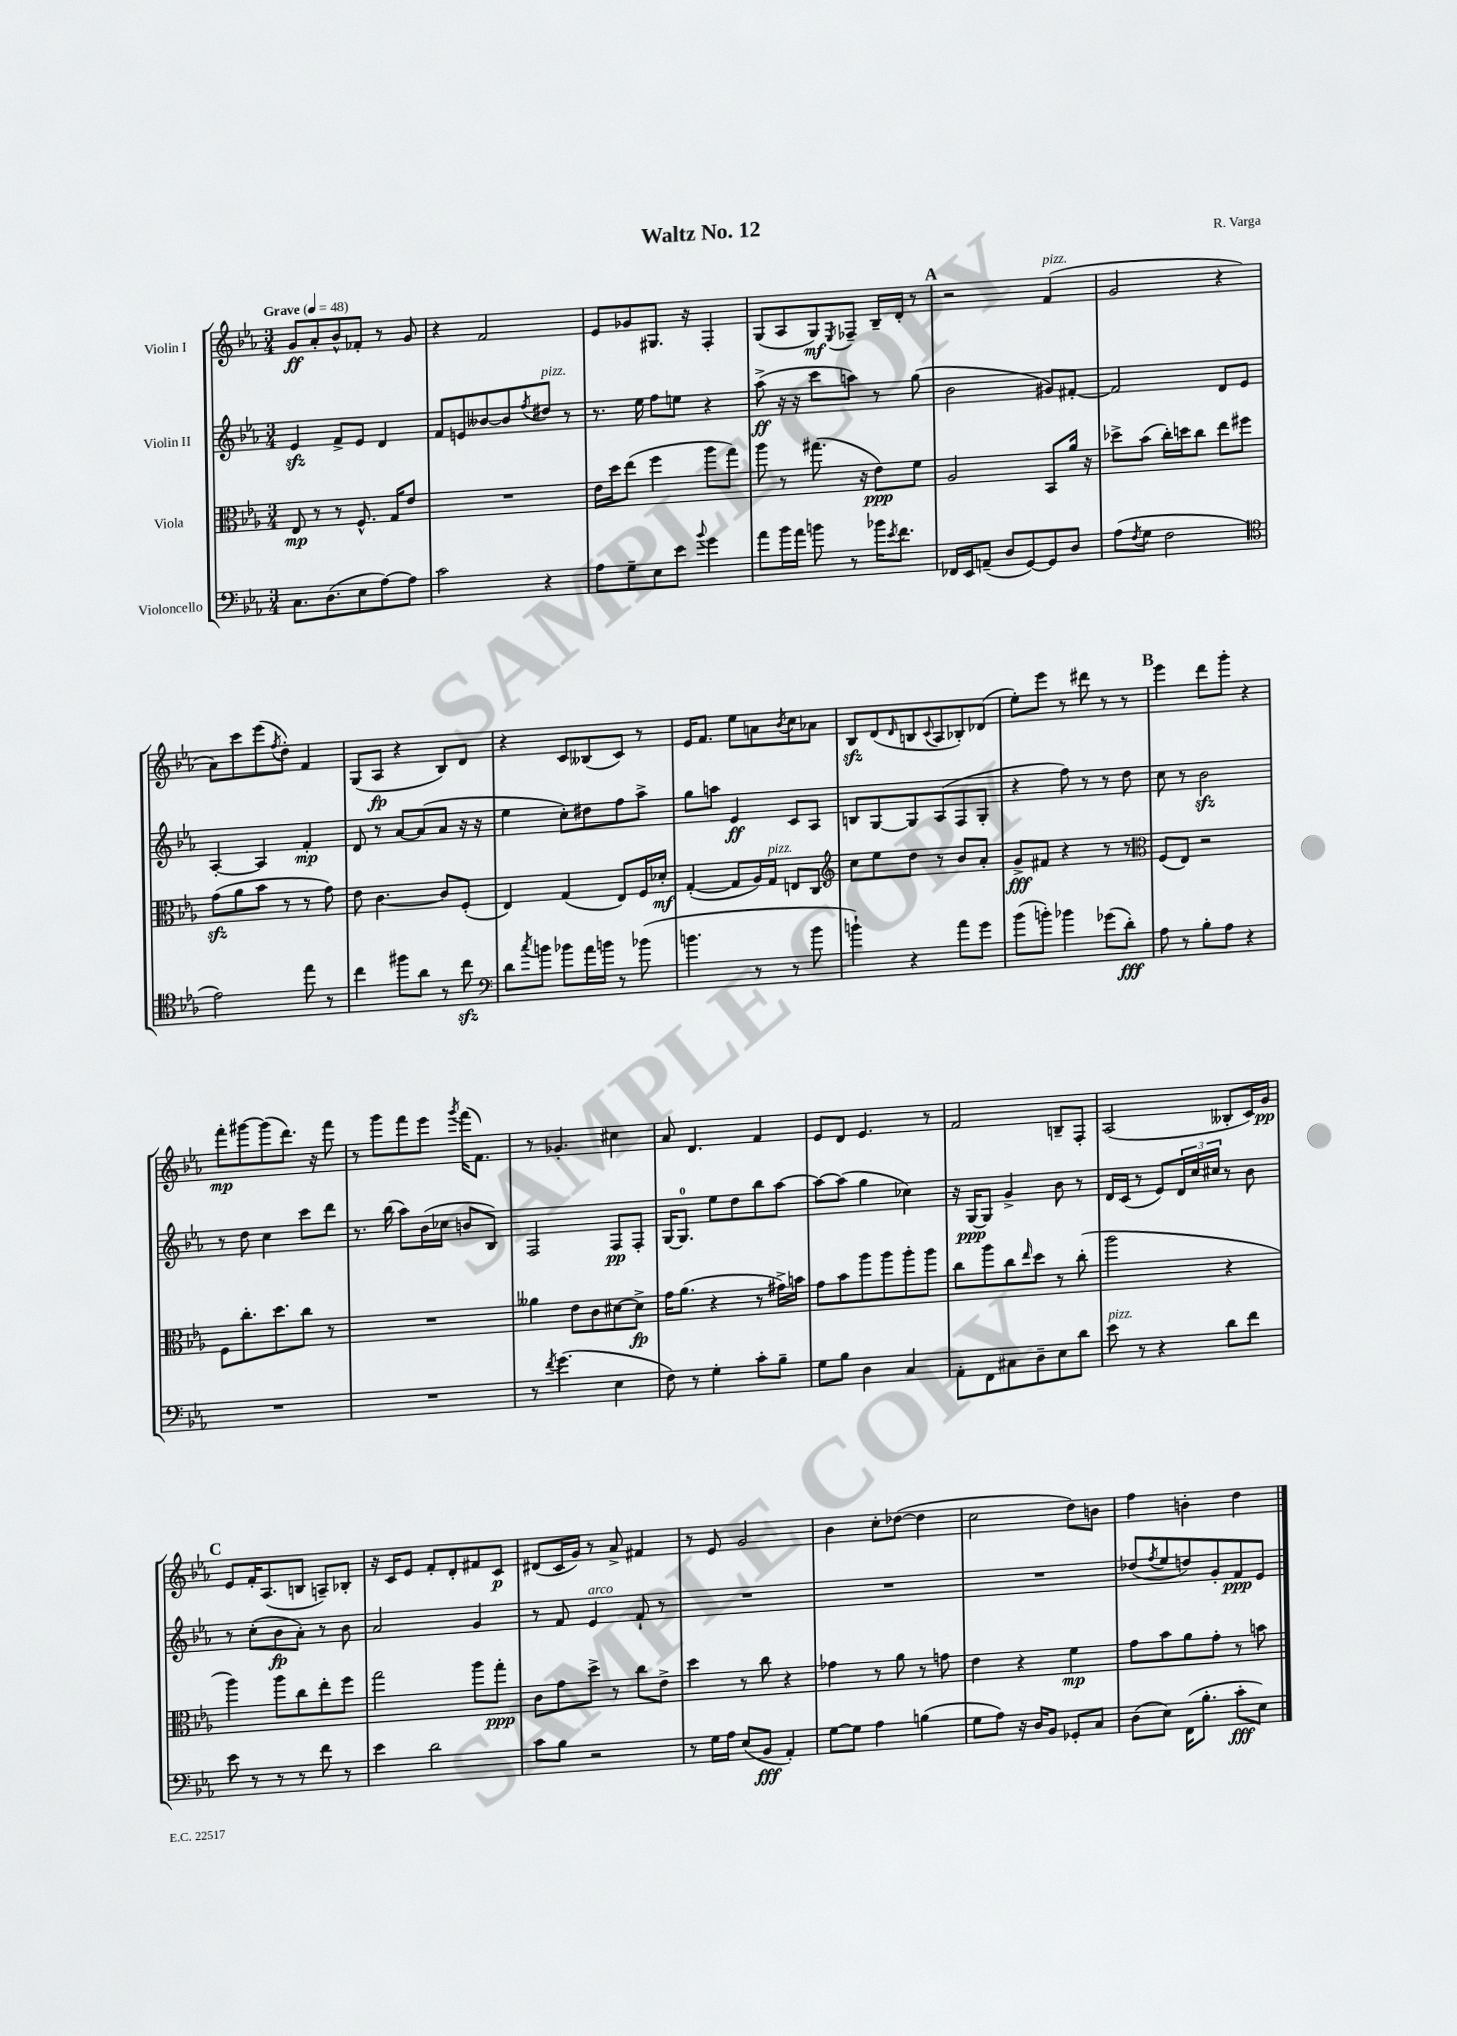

**kern	**dynam	**kern	**dynam	**kern	**dynam	**kern	**dynam
*part4	*part4	*part3	*part3	*part2	*part2	*part1	*part1
*staff4	*staff4	*staff3	*staff3	*staff2	*staff2	*staff1	*staff1
*I"Violoncello	*	*I"Viola	*	*I"Violin II	*	*I"Violin I	*
*clefF4	*	*clefC3	*	*clefG2	*	*clefG2	*
*k[b-e-a-]	*	*k[b-e-a-]	*	*k[b-e-a-]	*	*k[b-e-a-]	*
*M3/4	*	*M3/4	*	*M3/4	*	*M3/4	*
*MM48	*	*MM48	*	*MM48	*	*MM48	*
=1	=1	=1	=1	=1	=1	=1	=1
!	!	!	!	!	!	!LO:TX:a:B:t=Grave	!
8.C\L	.	8E-/	mp	4e-zz/	.	8g/L	ff
.	.	8r	.	.	.	8a-'/	.
(8.D\	.	.	.	.	.	.	.
.	.	8r	.	8f^/L	.	8b-^^/	.
8E-\	.	8.F^^/	.	8e-/J	.	8f-X'/J	.
[8A-\)	.	.	.	4d/	.	8r	.
.	.	16G/KL	.	.	.	.	.
8A-\J]	.	8e-/J	.	.	.	8g/	.
=2	=2	=2	=2	=2	=2	=2	=2
2c\	.	2.r	.	8f/L	.	4r	.
.	.	.	.	8en/	.	.	.
.	.	.	.	[8b--X/	.	2f/	.
.	.	.	.	8b--/]	.	.	.
.	.	.	.	8qff/	.	.	.
!	!	!	!	!LO:TX:a:i:t=pizz.	!	!	!
4r	.	.	.	8dd#X/J	.	.	.
.	.	.	.	8r	.	.	.
=3	=3	=3	=3	=3	=3	=3	=3
8A-\L	.	16e-\LL	.	8.r	.	8e-/L	.
.	.	16dd\J	.	.	.	.	.
8G~\	.	(8ee-\J	.	.	.	8g-X/	.
.	.	.	.	16ee-\	.	.	.
8E-\	.	4ff\	.	8ff\L	.	8.G#X/J	.
8e-\J	.	.	.	8een\J	.	.	.
.	.	.	.	.	.	16r	.
8qqb-/	.	.	.	.	.	.	.
4g\	.	8aa-\L	.	4r	.	4F'/	.
.	.	8gg\J)	.	.	.	.	.
=4	=4	=4	=4	=4	=4	=4	=4
8a-\L	.	8aa-\	.	(8aa-^\	ff	(8G/L	.
16b-\L	.	8r	.	16r	.	8A-/	.
16a-\JJ	.	.	.	16r	.	.	.
8bn\	.	(8.gg#X\	.	8ccc\L	.	8G/)	mf
.	.	.	.	.	.	8qE-/	.
8r	.	.	.	8aan\J)	.	8F-X~/J	.
.	.	16r	.	.	.	.	.
16b-X\KL	.	8e-\L)	ppp	8r	.	16B-~/LL	.
8qe-/	.	.	.	.	.	.	.
8.f\J	.	.	.	.	.	16d'/JJ	.
.	.	8f\J	.	(8gg\	.	8r	.
!!LO:REH:place=s1:t=A
=5	=5	=5	=5	=5	=5	=5	=5
16FF-X/LL	.	2A-/	.	2b-\	.	2r	.
16EE-/J	.	.	.	.	.	.	.
(8AAn~/J	.	.	.	.	.	.	.
8D/L	.	.	.	.	.	.	.
[8GG/)	.	.	.	.	.	.	.
!	!	!	!	!	!	!LO:TX:a:i:t=pizz.	!
8GG/]	.	8BB-/L	.	8g#X/L)	.	(4f/	.
8D/J	.	16a-/Jk	.	[8f#X'/J	.	.	.
.	.	16r	.	.	.	.	.
=6	=6	=6	=6	=6	=6	=6	=6
(8A-\L	.	8dd-X^\L	.	2f#/]	.	2g/	.
8qF/	.	.	.	.	.	.	.
8G\J	.	(8b-\J	.	.	.	.	.
2F\	.	16cc'\LL)	.	.	.	.	.
.	.	16ddn\J	.	.	.	.	.
.	.	8cc\J	.	.	.	.	.
.	.	8ee-\L	.	8d/L	.	4r	.
.	.	8ff#X\J	.	8e-/J	.	.	.
!!LO:LB:g=z
=7	=7	=7	=7	=7	=7	=7	=7
*clefC4	*	*	*	*	*	*	*
2e-\)	.	(8gzz\L	.	[4A-'/	.	8a-\L)	.
.	.	8a-\	.	.	.	8ccc\	.
.	.	8b-\J	.	4A-/]	.	(8eee-\	.
.	.	.	.	.	.	8qff/	.
.	.	8r	.	.	.	8dd'\J)	.
8ee-\	.	8r	.	4f'/	mp	4f/	.
8r	.	8g\)	.	.	.	.	.
=8	=8	=8	=8	=8	=8	=8	=8
4cc\	.	8e-\	.	8d/	.	(8G/L	.
.	.	[4.c\	.	8r	.	8A-/J	fp
8ff#X\L	.	.	.	[8a-/L	.	4r	.
8a-\J	.	.	.	(8a-/]	.	.	.
8r	.	8c/L]	.	8a-/J	.	8B-/L)	.
8cczz\	.	(8F'/J	.	16r	.	8d/J	.
.	.	.	.	16r	.	.	.
=9	=9	=9	=9	=9	=9	=9	=9
*clefF4	*	*	*	*	*	*	*
8d\L	.	4E-/)	.	4ee-\	.	4r	.
8qcc/	.	.	.	.	.	.	.
8bn\J	.	.	.	.	.	.	.
8b-X\L	.	(4G/	.	8cc'\L)	.	8c/L	.
16a-\L	.	.	.	8dd#X\	.	(8B--X/	.
16bn\JJ	.	.	.	.	.	.	.
8r	.	8E-/L)	.	8ff\	.	8c/J)	.
(8b-X\	.	16F/L	.	8aa-^\J	.	8r	.
.	.	16d-X'/JJ	mf	.	.	.	.
=10	=10	=10	=10	=10	=10	=10	=10
4.bn\	.	([4G'/	.	8gg\L	.	16e-/KL	.
.	.	.	.	.	.	8.f/J	.
.	.	.	.	8aan\J	.	.	.
.	.	8G/L]	.	4e-/	ff	8ee-\L	.
8r	.	16A-/L)	.	.	.	8an\	.
!	!	!LO:TX:a:i:t=pizz.	!	!	!	!	!
.	.	16G/JJ	.	.	.	.	.
.	.	.	.	.	.	8qb-/	.
8r	.	8En/L	.	8c/L	.	8cc\	.
8b\	.	8C/J	.	8A-/J	.	8a-X\J	.
=11	=11	=11	=11	=11	=11	=11	=11
*	*	*clefG2	*	*	*	*	*
4bn`\)	.	8cc\L	.	8Bn/L	.	8B-zz/L	.
.	.	8ee-\	.	[8G/	.	(8d/	.
.	.	.	.	.	.	16qqd/	.
4r	.	8dd\J	.	8G/]	.	8Bn/	.
.	.	.	.	.	.	8qqc/	.
.	.	8r	.	(8A-/	.	8A-/	.
8a-\L	.	8b-/L	.	8F/	.	8B-X'/)	.
8g\J	.	8a-'/J	.	8G'/J	.	(8d-X/J	.
=12	=12	=12	=12	=12	=12	=12	=12
(8b-\L	.	8g^/L	fff	4r	.	8ee-'\L)	.
8bn'\J)	.	8f#X/J	.	.	.	8eee-\J	.
4b-X\	.	4r	.	8ff\)	.	8r	.
.	.	.	.	8r	.	8ddd#X\	.
(8g-X\L	.	8r	.	8r	.	8r	.
8d'\J)	fff	8r	.	8dd\	.	8r	.
!!LO:REH:place=s1:t=B
=13	=13	=13	=13	=13	=13	=13	=13
*	*	*clefC3	*	*	*	*	*
8A-\	.	(8F/L	.	8cc\	.	4eee-\	.
8r	.	8E-/J)	.	8r	.	.	.
8B-'\L	.	2r	.	2b-zz\	.	8ddd\L	.
8A-\J	.	.	.	.	.	8ggg'\J	.
4r	.	.	.	.	.	4r	.
!!LO:LB:g=z
=14	=14	=14	=14	=14	=14	=14	=14
2.r	.	8F\L	.	8r	.	8fff'\L	mp
.	.	8.cc'\	.	8dd\	.	[8ggg#X\	.
.	.	.	.	4cc\	.	(8ggg#\]	.
.	.	8.dd\	.	.	.	.	.
.	.	.	.	.	.	8.ddd\J)	.
.	.	8cc\J	.	8ccc\L	.	.	.
.	.	.	.	.	.	16r	.
.	.	8r	.	8ddd\J	.	8fff\	.
=15	=15	=15	=15	=15	=15	=15	=15
2.r	.	2.r	.	8.r	.	8r	.
.	.	.	.	.	.	8ggg\L	.
.	.	.	.	(16bb-\	.	.	.
.	.	.	.	8aa-\L)	.	8fff\	.
.	.	.	.	(16b-\L	.	8eee-\J	.
.	.	.	.	16cc-X\JJ	.	.	.
.	.	.	.	.	.	8qggg/	.
.	.	.	.	8bn/L	.	(16fff\KL	.
.	.	.	.	.	.	8.f\J)	.
.	.	.	.	8B-/J)	.	.	.
=16	=16	=16	=16	=16	=16	=16	=16
8r	.	4a--X\	.	2F/	.	8r	.
8qf/	.	.	.	.	.	.	.
(4.g\	.	.	.	.	.	4.g-X'/	.
.	.	8e-\L	.	.	.	.	.
.	.	8c\	.	.	.	.	.
4E-\	.	[8d#X\	.	8F/L	pp	4cc#X\	.
.	.	8d#^\J]	fp	8F'/J	.	.	.
=17	=17	=17	=17	=17	=17	=17	=17
8F\)	.	16g\KL	.	[16G/KL	.	8a-/	.
.	.	(8.a-\J	.	8.G/J]	.	.	.
8r	.	.	.	.	.	4.d/	.
4G'\	.	4r	.	8ee-\L	.	.	.
.	.	.	.	8dd\	.	.	.
8c'\L	.	8r	.	8bb-\	.	4f/	.
8B-~\J	.	16g#X^\LL)	.	[8aa-\J	.	.	.
.	.	16bn\JJ	.	.	.	.	.
=18	=18	=18	=18	=18	=18	=18	=18
8G\L	.	8g\L	.	8aa-\L_	.	8e-/L	.
8B-\J	.	8b-\	.	(8aa-\J]	.	8d/J	.
4D\	.	8aa-\	.	4gg\	.	4.e-/	.
.	.	8aa-\	.	.	.	.	.
4C/	.	8aa-'\	.	4cc-X\)	.	.	.
.	.	8aa-\J	.	.	.	8r	.
=19	=19	=19	=19	=19	=19	=19	=19
8AA-'\L	.	8cc\L	.	16r	.	2f/	.
.	.	.	.	[16G/KL	ppp	.	.
8FF\	.	8aa-\	.	8G/J]	.	.	.
8C#X\	.	8cc\	.	4g^/	.	.	.
.	.	16qqee-/	.	.	.	.	.
8D~\	.	8dd\J	.	.	.	.	.
8E-\	.	8r	.	8b-\	.	8Bn~/L	.
8d\J	.	(8cc'\	.	8r	.	8F'/J	.
=20	=20	=20	=20	=20	=20	=20	=20
!LO:TX:a:i:t=pizz.	!	!	!	!	!	!	!
8e-\	.	2aa-\	.	16d/LL	.	(2A-/	.
.	.	.	.	(16c/JJ	.	.	.
8r	.	.	.	8r	.	.	.
4r	.	.	.	8e-/L)	.	.	.
.	.	.	.	24d/L	.	.	.
.	.	.	.	24cc/	.	.	.
.	.	.	.	24cc#X/JJ	.	.	.
8d\L	.	4r	.	8r	.	8B--X'/L	.
8f\J	.	.	.	8b-\	.	16c/L)	.
.	.	.	.	.	.	16g/JJ	pp
!!LO:LB:g=z
!!LO:REH:place=s1:t=C
=21	=21	=21	=21	=21	=21	=21	=21
8e-\	.	4aa-\)	.	8r	.	8e-/L	.
8r	.	.	.	(8cc'\L	.	16f'/K	.
.	.	.	.	.	.	(8.A-/	.
8r	.	8aa-\L	.	8b-\	fp	.	.
8r	.	8cc\	.	8a-'\J)	.	8Bn/J	.
8f\	.	8ee-'\	.	8r	.	8An~/L)	.
8r	.	8ff\J	.	8b-\	.	8B-X'/J	.
=22	=22	=22	=22	=22	=22	=22	=22
4e-\	.	2gg\	.	2a-/	.	16r	.
.	.	.	.	.	.	16c/KL	.
.	.	.	.	.	.	8e-/J	.
2d\	.	.	.	.	.	8f'/L	.
.	.	.	.	.	.	8d'/	.
.	.	8aa-\L	.	4g/	.	8f#X/	.
.	.	8gg'\J	ppp	.	.	8c/J	p
=23	=23	=23	=23	=23	=23	=23	=23
8c\L	.	8c\L	.	8r	.	(8d#X/L	.
8B-\J	.	8g\	.	8f/	.	16c/L	.
.	.	.	.	.	.	16g/JJ)	.
!	!	!	!	!LO:TX:a:i:t=arco	!	!	!
2r	.	8dd^\J	.	4e-/	.	8r	.
.	.	8r	.	.	.	8a-^/	.
.	.	8cc\L	.	8f`/	.	4f#X/	.
.	.	8e-^\J	.	8r	.	.	.
=24	=24	=24	=24	=24	=24	=24	=24
8r	.	4dd\	.	2.r	.	8r	.
16G\LL	.	.	.	.	.	8e-/	.
16A-\JJ	.	.	.	.	.	.	.
(8E-/L	.	8r	.	.	.	2g/	.
8BB-/J	fff	8cc\	.	.	.	.	.
4AA-'/)	.	4r	.	.	.	.	.
=25	=25	=25	=25	=25	=25	=25	=25
[8G\L	.	4g-X\	.	2.r	.	4b-\	.
8G\J]	.	.	.	.	.	.	.
4A-\	.	8r	.	.	.	8cc'\L	.
.	.	8a-\	.	.	.	([8dd-X\J	.
(4Bn\	.	8r	.	.	.	4dd-\]	.
.	.	8gn\	.	.	.	.	.
=26	=26	=26	=26	=26	=26	=26	=26
8G\L	.	4e-\	.	2.r	.	2cc\	.
8A-\J)	.	.	.	.	.	.	.
16r	.	4r	.	.	.	.	.
16D/KL	.	.	.	.	.	.	.
8BB-/J	.	.	.	.	.	.	.
8GG-X'/L	.	4f\	mp	.	.	8dd\L)	.
8C/J	.	.	.	.	.	8bn\J	.
=27	=27	=27	=27	=27	=27	=27	=27
(8D\L	.	8g\L	.	(8dd-X/L	.	4ff\	.
.	.	.	.	8qff/	.	.	.
8E-\J)	.	8b-\	.	8ee-/	.	.	.
(16FF\KL	.	8a-\	.	8ddn/)	.	4bn'\	.
8.B-'\J	.	.	.	.	.	.	.
.	.	8g'\J	.	8g'/	.	.	.
8c'\L	fff	8r	.	8f/	ppp	4dd\	.
8E-\J)	.	8bn\	.	8e-/J	.	.	.
==	==	==	==	==	==	==	==
*-	*-	*-	*-	*-	*-	*-	*-
